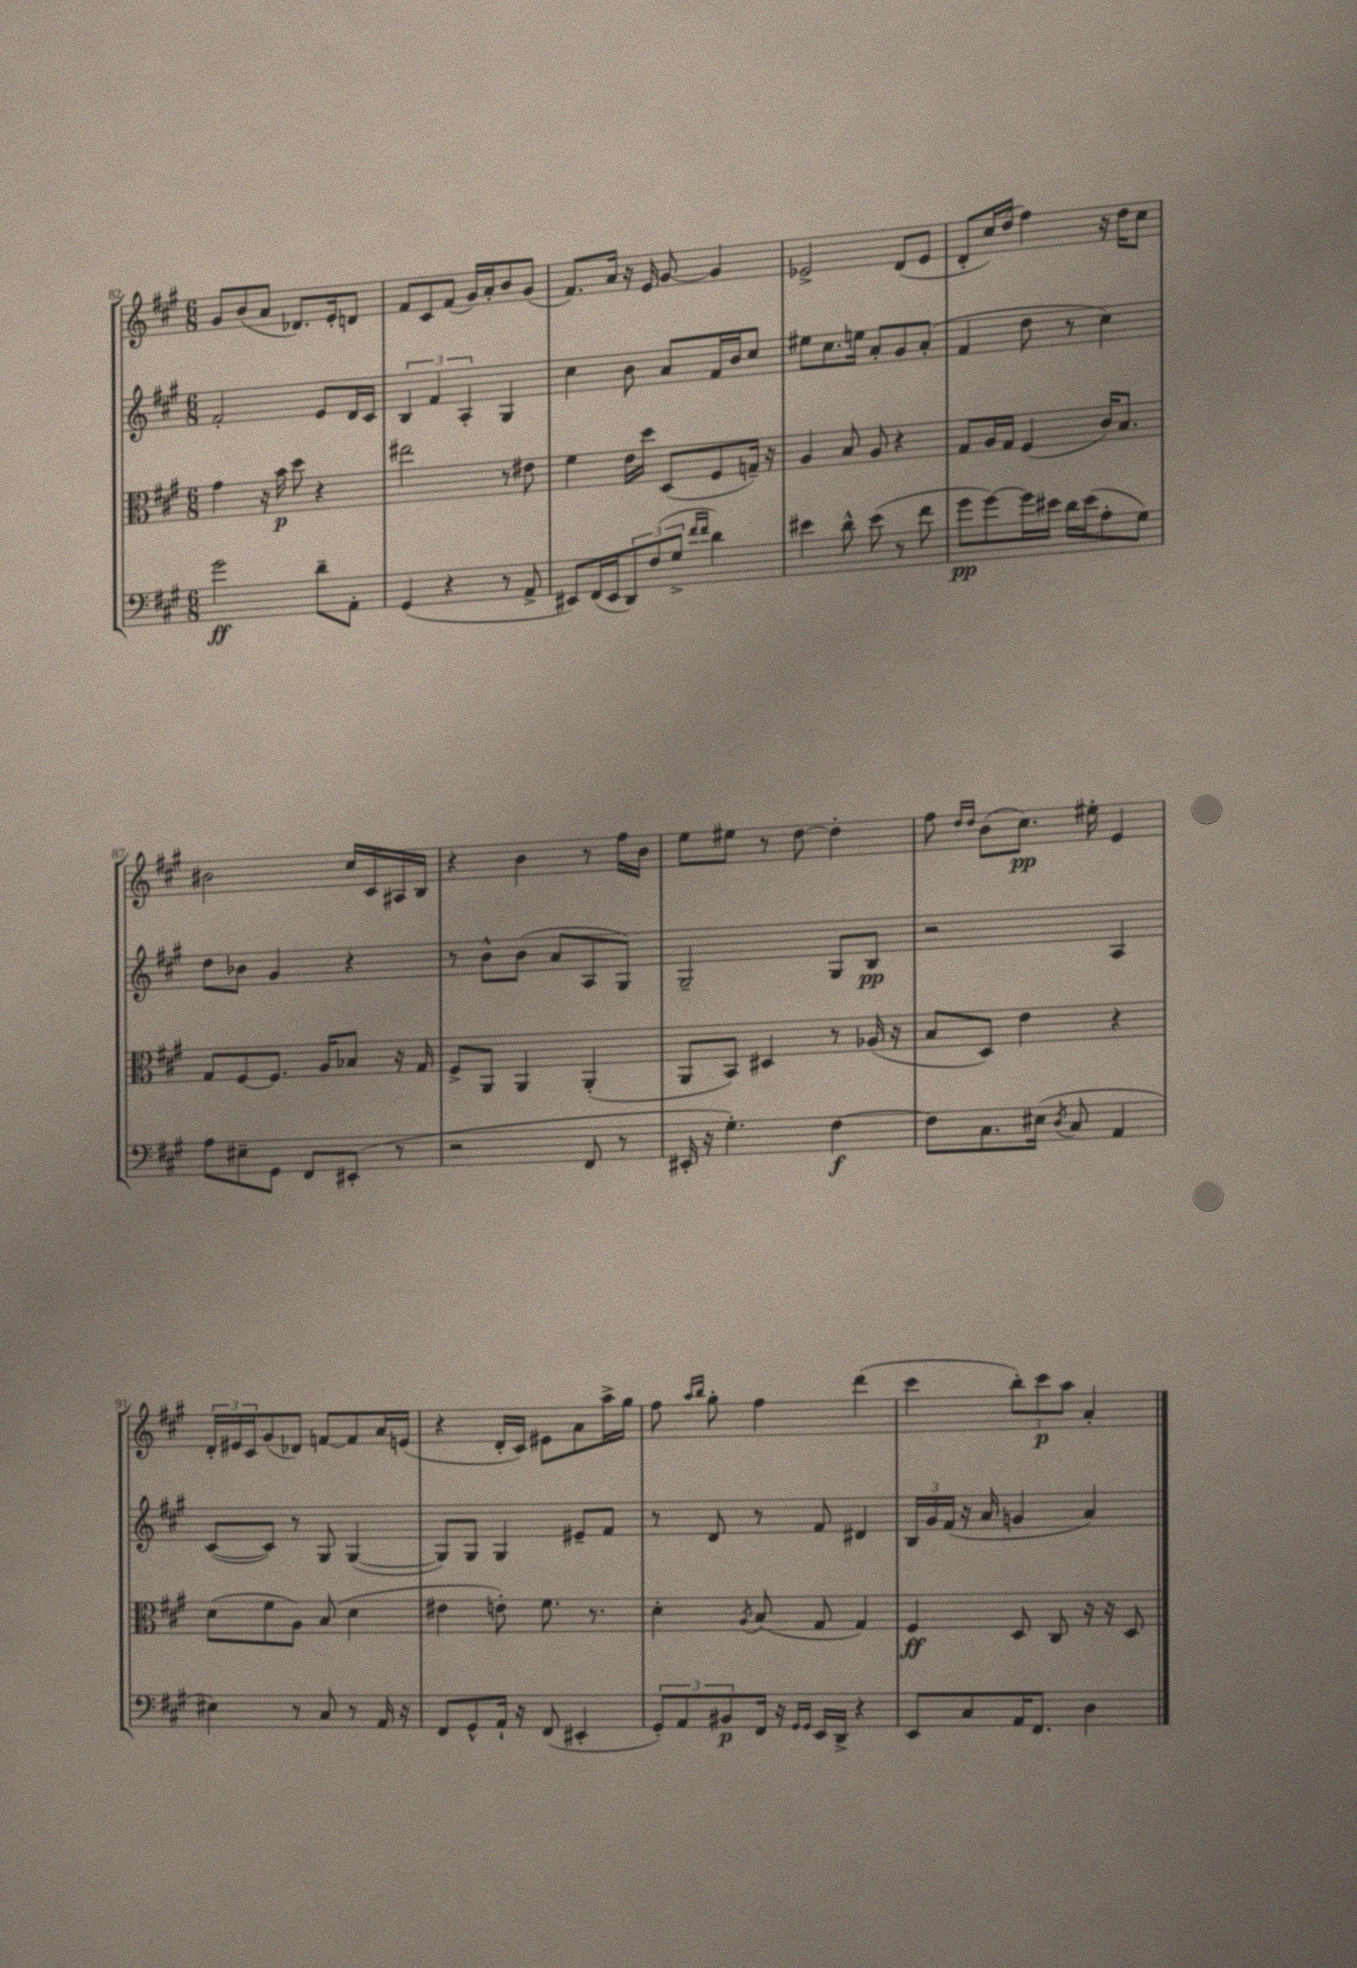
<<
\new StaffGroup <<
\new Staff = "s0" {
    \clef treble \key a \major \numericTimeSignature \time 6/8
    gis'8 b'8( a'8 des'8.) e'16-. d'8 |
    fis'8 cis'8 fis'8( gis'16) a'16-. b'8 gis'8( |
    fis'8.) a'16 r16 e'16 gis'8~ gis'4 |
    ees'2-> d'8( ees'8 |
    d'8-. cis''16) d''16( fis''4) r16 d''16 cis''8 |
    bis'2 cis''16 cis'16 ais16 b16 |
    r4 b'4 r8 fis''16 b'16 |
    e''8 eis''8 r8 d''8~ d''4-. |
    fis''8 \grace { d''16 d''16 } b'8( cis''8.\pp) eis''16-. e'4 |
    \tuplet 3/2 { d'16-. eis'16 cis'16 } gis'8( des'8) f'8~ f'8 a'16 e'16( |
    r4 d'16-. cis'16) eis'8 a'8 a''16-> gis''16 |
    fis''8 \grace { a''16 b''16 } gis''8-. fis''4 d'''4( |
    cis'''4 \tuplet 3/2 { b''8-.) cis'''8\p a''8 } a'4-. \bar "|." |
}
\new Staff = "s1" {
    \clef treble \key a \major \numericTimeSignature \time 6/8
    fis'2-. e'8 d'16 cis'16 |
    \tuplet 3/2 { b4 fis'4 a4-. } gis4 |
    cis''4 b'8 a'8 fis'16 b'16 cis''8 |
    eis''8 cis''8. e''16 a'8-. gis'8 a'8-.( |
    fis'4 d''8 r8 cis''4) |
    d''8 bes'8 gis'4 r4 |
    r8 b'8-^ b'8( a'8 a8 gis8) |
    gis2-- gis8 b8\pp |
    r2 a4 |
    cis'8~( cis'8) r8 gis8 gis4~( |
    gis8) gis8 gis4 eis'8-- fis'8 |
    r8 d'8 r8 fis'8 dis'4 |
    \tuplet 3/2 { b16 gis'16 fis'16( } r16 a'16 g'4 a'4) \bar "|." |
}
\new Staff = "s2" {
    \clef alto \key a \major \numericTimeSignature \time 6/8
    gis'4 r16 b'16\p d''8 r4 |
    eis''2 r8 eis'8 |
    fis'4 e'16 d''16 d8( fis8 g16--) r16 |
    a4 b8 a8 r4 |
    gis8 a16 gis16 fis4( cis'16) b8. |
    gis8 fis8~ fis8. a16 bes8 r16 gis16 |
    fis8-> a,8 a,4 a,4-.( |
    a,8 b,8) dis4 r8 aes16( r16 |
    b8 d8) e'4 r4 |
    d'8( fis'8 a8) b8( d'4 |
    eis'4 e'8-.) fis'8. r8. |
    d'4-. \acciaccatura { a8 } b8( gis8 gis4) |
    fis4\ff d8 cis8 r16 r16 d8 \bar "|." |
}
\new Staff = "s3" {
    \clef bass \key a \major \numericTimeSignature \time 6/8
    gis'2\ff d'8-- a,8-. |
    gis,4( r4 r8 a,8-> |
    eis,8) fis,16( eis,16 \tuplet 3/2 { d,8) fis8( gis8-> } \grace { fis'16 fis'16 } d'4) |
    eis'4 d'8-^ eis'8( r8 fis'8 |
    gis'8\pp gis'8~) gis'16 eis'16 d'16 eis'16( a8-. gis8) |
    a8 eis8-- gis,8 fis,8 eis,8-.( r8 |
    r2 fis,8 r8 |
    eis,16-. r16 gis4.-.) fis4~\f |
    fis8 cis8. eis16( \acciaccatura { d8 } cis8 a,4 |
    eis4) r8 cis8 r8 a,16 r16 |
    fis,8 gis,8-^ a,16-! r16 fis,8( eis,4-. |
    \tuplet 3/2 { gis,8-.) a,8 bis,8\p } fis,16 r16 \grace { gis,16 gis,16 } e,16 d,16-> r4 |
    e,8 cis8 a,16 fis,8. d4 \bar "|." |
}
>>
>>
\layout { \context { \Score currentBarNumber = #82 } }
